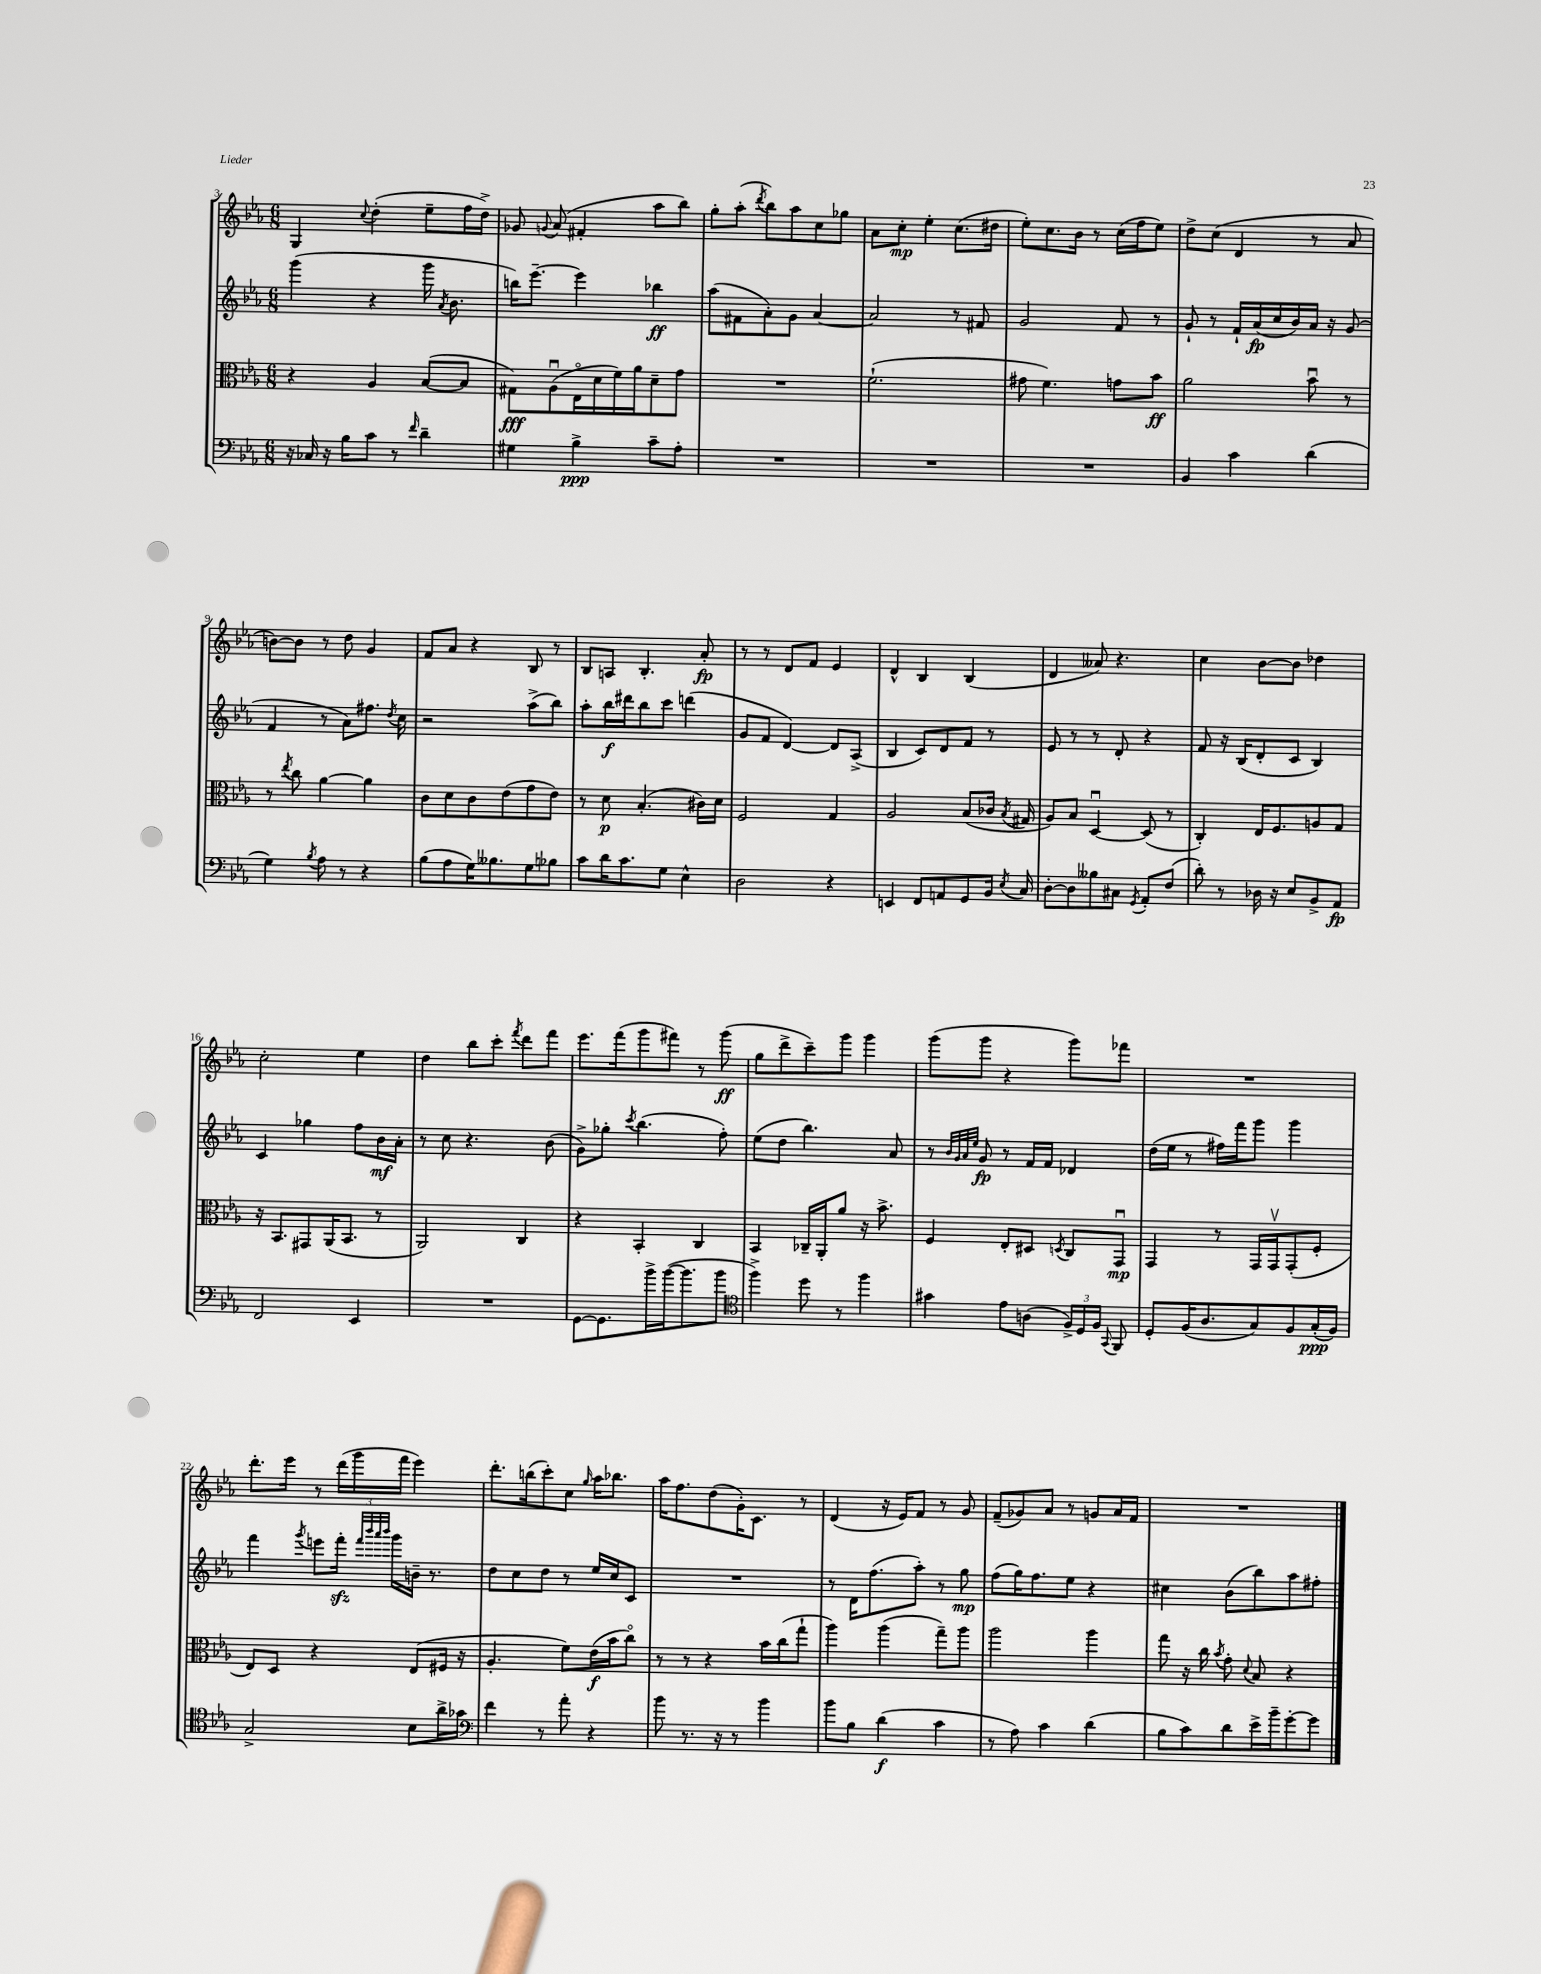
<<
\new StaffGroup <<
\new Staff = "s0" {
    \clef treble \key ees \major \numericTimeSignature \time 6/8
    \autoBeamOff g4 \appoggiatura { c''8 } d''4-.( ees''8[-- f''16 d''16]->) |
    ges'8 \appoggiatura { g'8 } aes'8( fis'4-. aes''8[ bes''8]) |
    g''8[-. aes''8]-.( \acciaccatura { d'''8 } bes''8[) aes''8 c''8 ges''8] |
    aes'8[ c''8]-.\mp ees''4-. c''8.[( dis''16] |
    ees''8[-.) c''8. bes'16] r8 c''16[( f''16 ees''8]) |
    d''8[-> c''8]( d'4 r8 aes'8 |
    b'8[~) b'8] r8 d''8 g'4 |
    f'8[ aes'8] r4 bes8 r8 |
    bes8[ a8] bes4.-. aes'8-.\fp |
    r8 r8 d'8[ f'8] ees'4 |
    d'4-^ bes4 bes4( |
    d'4 aeses'8) r4. |
    c''4 bes'8[~ bes'8] des''4 |
    c''2-. ees''4 |
    d''4 bes''8[ c'''8]-. \acciaccatura { f'''8 } d'''8[ f'''8] |
    ees'''8.[ f'''16( g'''8 fis'''8]) r8 g'''8\ff( |
    g''8[ d'''8-> c'''8--) g'''8] g'''4 |
    g'''8[( g'''8] r4 g'''8[) fes'''8] |
    R2. |
    d'''8.[-. ees'''16] r8 \tuplet 3/2 { d'''16[( g'''16 f'''16] } ees'''4) |
    d'''8.[-. b''16( c'''8-.) c''8] \grace { g''16 } aes''16[ bes''8.] |
    aes''16[ f''8. d''8( g'16-.) c'8.] r8 |
    d'4( r16 ees'16[) f'8] r8 g'8 |
    f'8[--( ges'8) aes'8] r8 g'8[ aes'16 f'16] |
    R2. \bar "|." |
}
\new Staff = "s1" {
    \clef treble \key ees \major \numericTimeSignature \time 6/8
    \autoBeamOff g'''4( r4 g'''16 \acciaccatura { aes'8 } bes'8. |
    b''16[) ees'''8.]~-- ees'''4 bes''4\ff |
    aes''8[( fis'8 aes'8-.) g'8] aes'4~ |
    aes'2 r8 fis'8 |
    g'2 f'8 r8 |
    g'8-! r8 f'16[-! aes'16\fp( c''16 bes'16) aes'16] r16 g'8( |
    f'4 r8 aes'8[) fis''8.] \acciaccatura { d''8 } c''16 |
    r2 aes''8[->( bes''8]) |
    aes''8[-. bes''16\f dis'''16 bes''8 c'''8] d'''4( |
    g'8[ f'8] d'4~) d'8[ aes8]->( |
    bes4 c'8[) d'8 f'8] r8 |
    ees'8 r8 r8 d'8-. r4 |
    f'8 r16 bes16[( d'8-. c'8] bes4) |
    c'4 ges''4 f''8[ bes'16\mf aes'16]-. |
    r8 c''8 r4. bes'8( |
    g'8[->) ges''8]-. \acciaccatura { c'''8 } bes''4.( f''8-.) |
    ees''8[( d''8] bes''4.) aes'8 |
    r8 \grace { bes'32[ g'32 aes'32 ees''32] } g'8\fp r8 f'16[ f'16] des'4 |
    d''16[( ees''16] r8 fis''16[) f'''16 g'''8] g'''4 |
    f'''4 \acciaccatura { g'''8 } e'''8[ f'''16]-.\sfz \grace { f'''32[ bes'''32 aes'''32 bes'''32] } g'''16[ b'16]-- r8. |
    d''8[ c''8 d''8] r8 ees''16[ c''16 c'8] |
    R2. |
    r8 d'16[ f''8.( aes''8]-.) r8 g''8\mp |
    f''8[( g''16) f''8. ees''8] r4 |
    cis''4 bes'8[( bes''8) aes''8 fis''8]-. \bar "|." |
}
\new Staff = "s2" {
    \clef alto \key ees \major \numericTimeSignature \time 6/8
    \autoBeamOff r4 aes4 bes8[~( bes8] |
    gis8[\fff) aes8\downbow( ees16\flageolet d'16 f'16) aes'16 d'8-- g'8] |
    R2. |
    f'2.-!( |
    gis'8 f'4.) g'8[ bes'8]\ff |
    aes'2 bes'8\downbow r8 |
    r8 \acciaccatura { ees''8 } c''8 aes'4~ aes'4 |
    c'8[ d'8 c'8 ees'8( g'8 ees'8]) |
    r8 d'8\p bes4.-.( cis'16[) d'16] |
    f2 g4 |
    aes2 bes8[( ces'16] \acciaccatura { bes8 } gis16 |
    aes8[) bes8] d4~\downbow d8( r8 |
    c4-.) ees16[ f8. a8 g8] |
    r16 bes,8.[ gis,8 aes,16( bes,8.] r8 |
    aes,2) c4 |
    r4 bes,4-. c4 |
    bes,4 ces16[-- aes,16-. aes'8] r16 bes'8.-> |
    f4 ees8[-. dis8] \acciaccatura { d8 } c8[ g,8]\downbow\mp |
    g,4 r8 g,16[ g,16\upbow g,8-.( f8]-. |
    ees8[) d8] r4 ees8[( fis16] r16 |
    aes4.-. f'8[) ees'16\f( bes'16 c''8]\flageolet) |
    r8 r8 r4 bes'16[ c''16( g''8]-! |
    aes''4) aes''4( g''8[--) aes''8] |
    aes''2 aes''4 |
    g''8 r16 c''16 \acciaccatura { bes'8 } g'8-. \appoggiatura { d'8 } bes8 r4 \bar "|." |
}
\new Staff = "s3" {
    \clef bass \key ees \major \numericTimeSignature \time 6/8
    \autoBeamOff r16 ces16 r16 bes16[ c'8] r8 \grace { f'16 } d'4-- |
    gis4 bes4->\ppp c'8[-- aes8]-. |
    R2. |
    R2. |
    R2. |
    bes,4 c'4 d'4( |
    g4) \acciaccatura { bes8 } aes8 r8 r4 |
    bes8[( aes8 g16) beses8. g8 bes8] |
    c'8[ d'16 c'8. g8] ees4-^ |
    d2 r4 |
    e,4 f,8[ a,8 g,8 bes,16] \acciaccatura { ees8 } c16 |
    d8[~-. d8 beses8 cis8] \acciaccatura { g,8 } aes,8[-. f8]( |
    d'8-.) r8 des16 r16 ees8[ bes,8-> aes,8]\fp |
    f,2 ees,4 |
    R2. |
    g,8[~ g,8. bes'16-> bes'16~( bes'8. bes'8] |
    \clef tenor f''4->) d''8 r8 f''4 |
    gis'4 ees'8[ a8]( \tuplet 3/2 { f16[->) d16 f16] } \appoggiatura { g,8 } f,8 |
    d8[-. f16( aes8. g8) f8 g16-.\ppp( f16]) |
    g2-> bes8[ aes'16-> ges'16] |
    \clef bass f'4 r8 aes'8-. r4 |
    bes'8 r8. r16 r8 bes'4 |
    bes'8[ bes8] d'4\f( c'4 |
    r8 aes8) c'4 d'4( |
    bes8[ c'8) d'8 ees'16-> bes'16-- g'8~-. g'8] \bar "|." |
}
>>
>>
\layout { \context { \Score currentBarNumber = #3 } }
